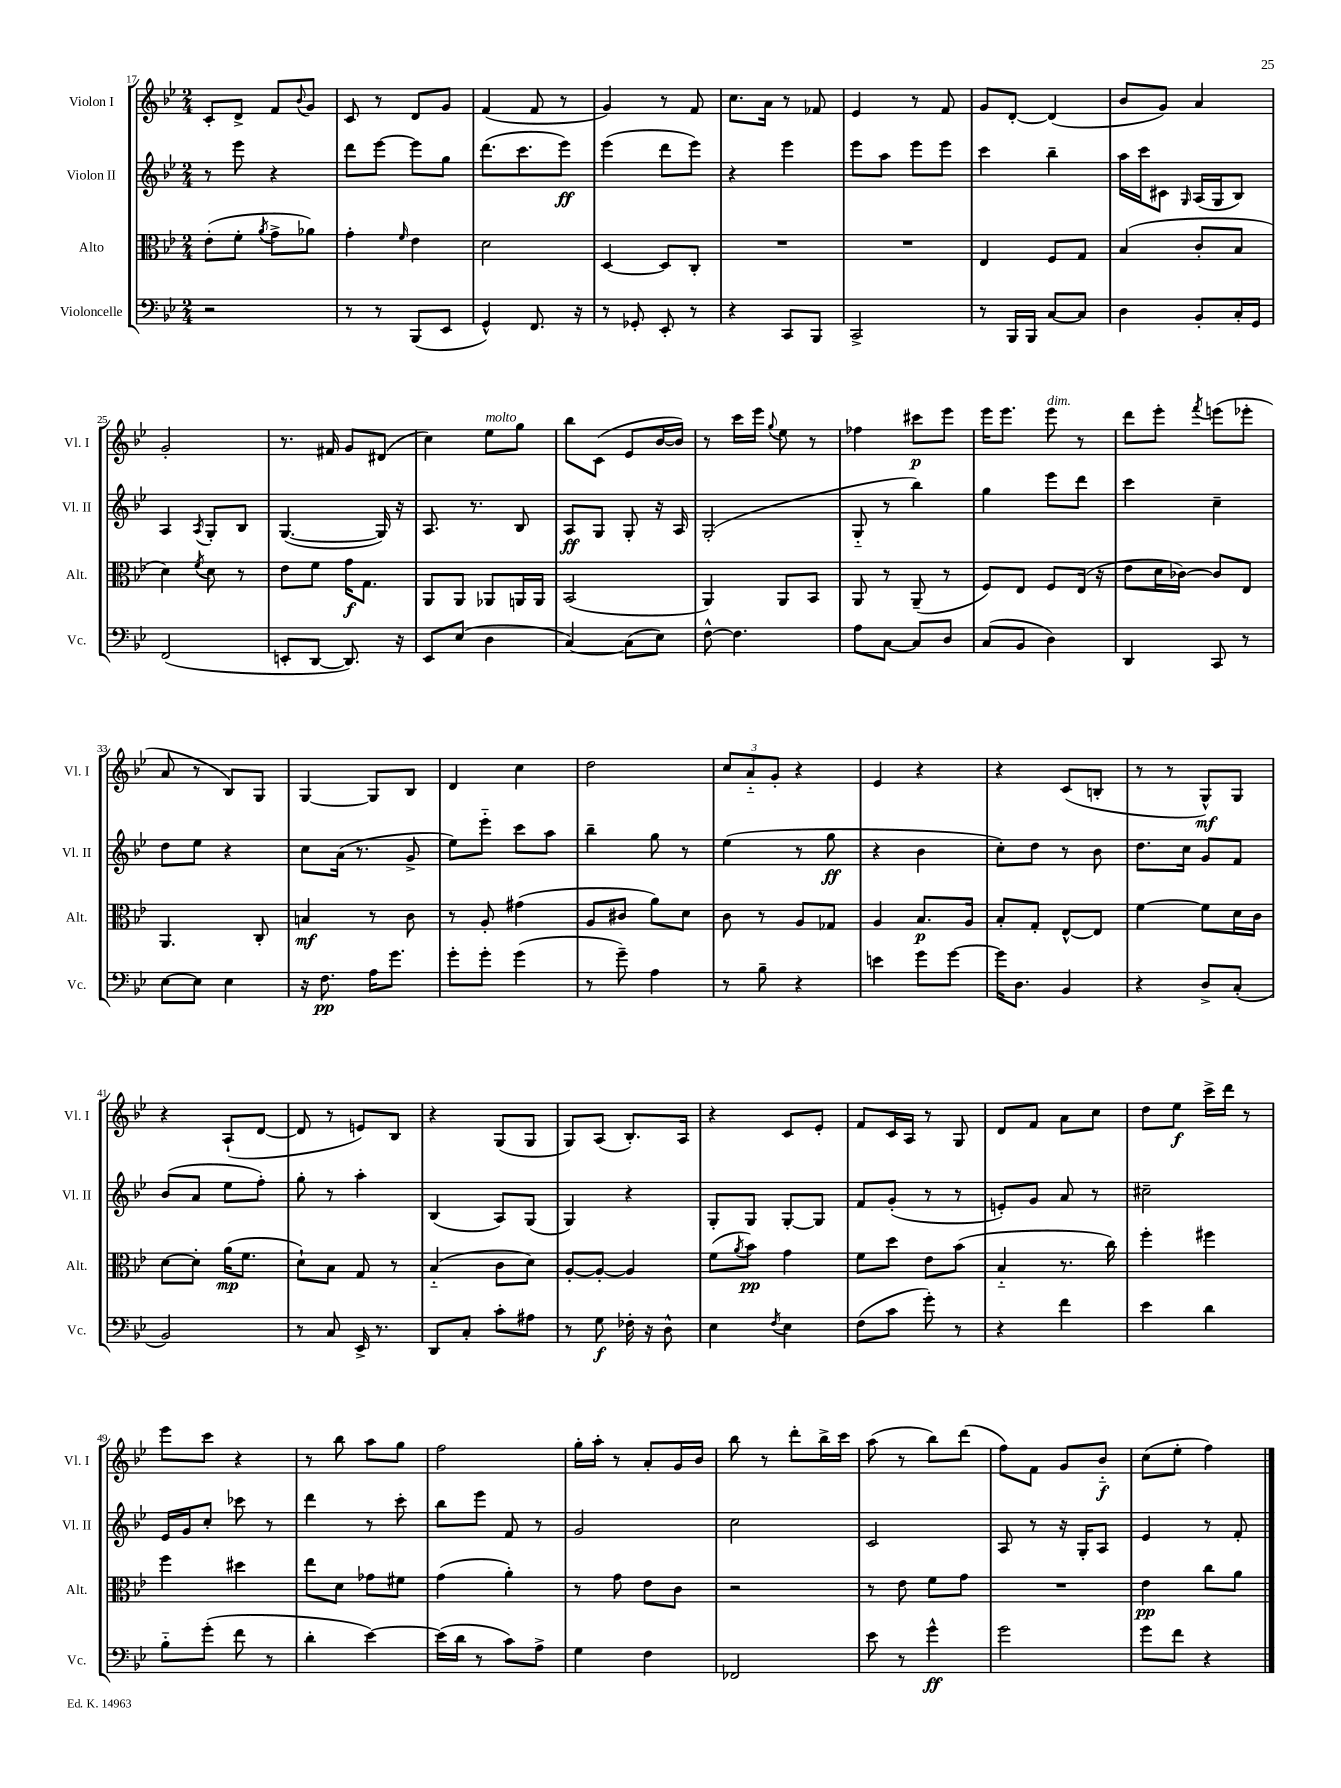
<<
\new StaffGroup <<
\new Staff = "s0" \with { instrumentName = "Violon I" shortInstrumentName = "Vl. I" } {
    \clef treble \key bes \major \numericTimeSignature \time 2/4
    c'8-. d'8-> f'8 \appoggiatura { bes'8 } g'8 |
    c'8 r8 d'8 g'8 |
    f'4( f'8 r8 |
    g'4) r8 f'8 |
    c''8. a'16 r8 fes'8 |
    ees'4 r8 f'8 |
    g'8 d'8~-. d'4( |
    bes'8 g'8) a'4 |
    g'2-. |
    r8. fis'16 g'8 dis'8( |
    c''4) ees''8^\markup { \italic "molto" } g''8 |
    bes''8 c'8( ees'8 bes'16~ bes'16) |
    r8 c'''16 ees'''16 \appoggiatura { g''8 } ees''8 r8 |
    fes''4 cis'''8\p ees'''8 |
    ees'''16 ees'''8. ees'''8^\markup { \italic "dim." } r8 |
    d'''8 ees'''8-. \acciaccatura { f'''8 } e'''8( ees'''8-. |
    a'8 r8 bes8) g8 |
    g4~ g8 bes8 |
    d'4 c''4 |
    d''2 |
    \tuplet 3/2 { c''8 a'8-_ g'8-. } r4 |
    ees'4 r4 |
    r4 c'8( b8-. |
    r8 r8 g8-^\mf) g8 |
    r4 a8-!( d'8~ |
    d'8 r8 e'8) bes8 |
    r4 g8( g8 |
    g8) a8( bes8.-.) a16 |
    r4 c'8 ees'8-. |
    f'8 c'16 a16 r8 g8 |
    d'8 f'8 a'8 c''8 |
    d''8 ees''8\f c'''16-> d'''16 r8 |
    ees'''8 c'''8 r4 |
    r8 bes''8 a''8 g''8 |
    f''2 |
    g''16-. a''16-. r8 a'8-. g'16 bes'16 |
    bes''8 r8 d'''8-. bes''16-> c'''16 |
    a''8( r8 bes''8) d'''8( |
    f''8) f'8 g'8 bes'8-_\f |
    c''8( ees''8-. f''4) \bar "|." |
}
\new Staff = "s1" \with { instrumentName = "Violon II" shortInstrumentName = "Vl. II" } {
    \clef treble \key bes \major \numericTimeSignature \time 2/4
    r8 ees'''8 r4 |
    d'''8 ees'''8~ ees'''8 g''8 |
    d'''8.( c'''8. ees'''8\ff) |
    ees'''4( d'''8 ees'''8) |
    r4 ees'''4 |
    ees'''8 a''8 ees'''8 ees'''8 |
    c'''4 bes''4-- |
    a''16 c'''16 cis'8 \grace { g16 } a16( g16 bes8) |
    a4 \acciaccatura { a8 } g8-. bes8 |
    g4.~( g16) r16 |
    a8. r8. bes8 |
    a8\ff g8 g8-. r16 a16 |
    g2-.( |
    g8-_ r8 bes''4) |
    g''4 ees'''8 d'''8 |
    c'''4 c''4-- |
    d''8 ees''8 r4 |
    c''8 a'16( r8. g'8-> |
    ees''8) ees'''8-_ c'''8 a''8 |
    bes''4-- g''8 r8 |
    ees''4( r8 g''8\ff |
    r4 bes'4 |
    c''8-.) d''8 r8 bes'8 |
    d''8. c''16 g'8 f'8 |
    bes'8( a'8 ees''8 f''8-.) |
    g''8-. r8 a''4-. |
    bes4( a8) g8( |
    g4) r4 |
    g8-. g8 g8~-. g8 |
    f'8 g'8-.( r8 r8 |
    e'8-.) g'8 a'8 r8 |
    cis''2-- |
    ees'16 g'16 c''8-. ces'''8 r8 |
    d'''4 r8 c'''8-. |
    bes''8 ees'''8 f'8 r8 |
    g'2 |
    c''2 |
    c'2 |
    a8 r8 r16 g16-. a8 |
    ees'4 r8 f'8-. \bar "|." |
}
\new Staff = "s2" \with { instrumentName = "Alto" shortInstrumentName = "Alt." } {
    \clef alto \key bes \major \numericTimeSignature \time 2/4
    ees'8-.( f'8-. \acciaccatura { a'8 } g'8-> aes'8) |
    g'4-. \grace { f'16 } ees'4 |
    d'2 |
    d4~ d8 c8-. |
    R2 |
    R2 |
    ees4 f8 g8 |
    bes4( c'8-. bes8 |
    d'4) \acciaccatura { f'8 } d'8 r8 |
    ees'8 f'8 g'16\f g8. |
    a,8 a,8 aes,8 a,16 a,16 |
    bes,2( |
    a,4) a,8 bes,8 |
    a,8 r8 a,8--( r8 |
    f8) ees8 f8 ees16( r16 |
    ees'8 d'16 ces'16~) ces'8 ees8 |
    a,4. c8-. |
    b4\mf r8 c'8 |
    r8 a8-. gis'4( |
    a8 cis'8 a'8) d'8 |
    c'8 r8 a8 ges8 |
    a4 bes8.\p a16 |
    bes8-. g8-. ees8~-^ ees8 |
    f'4~ f'8 d'16 c'16 |
    d'8~ d'8-. a'16\mp( f'8. |
    d'8-!) bes8 g8 r8 |
    bes4-_( c'8 d'8) |
    a8~-. a8~-. a4 |
    f'8( \acciaccatura { a'8 } bes'8\pp) g'4 |
    f'8 d''8 ees'8 bes'8( |
    bes4-_ r8. c''16) |
    f''4-. fis''4 |
    f''4 dis''4 |
    ees''8 d'8 ges'8 fis'8 |
    g'4( a'4-.) |
    r8 g'8 ees'8 c'8 |
    r2 |
    r8 ees'8 f'8 g'8 |
    R2 |
    ees'4\pp c''8 a'8 \bar "|." |
}
\new Staff = "s3" \with { instrumentName = "Violoncelle" shortInstrumentName = "Vc." } {
    \clef bass \key bes \major \numericTimeSignature \time 2/4
    r2 |
    r8 r8 bes,,8( ees,8 |
    g,4-^) f,8. r16 |
    r8 ges,8-. ees,8-. r8 |
    r4 c,8 bes,,8 |
    c,2-> |
    r8 bes,,16 bes,,16 c8~ c8 |
    d4 bes,8-. c16-. g,16 |
    f,2( |
    e,8-. d,8~ d,8.) r16 |
    ees,8 ees8( d4 |
    c4~) c8( ees8) |
    f8~-^ f4. |
    a8 c8~ c8 d8 |
    c8( bes,8 d4) |
    d,4 c,8 r8 |
    ees8~ ees8 ees4 |
    r16 f8.\pp a16 g'8. |
    g'8-. g'8-. g'4( |
    r8 g'8--) a4 |
    r8 bes8-- r4 |
    e'4 g'8 g'8~ |
    g'16 d8. bes,4 |
    r4 d8-> c8-.( |
    bes,2) |
    r8 c8 ees,16-> r8. |
    d,8 c8-. c'8-. ais8 |
    r8 g8\f fes16-. r16 d8-^ |
    ees4 \acciaccatura { f8 } ees4 |
    f8( c'8 g'8-.) r8 |
    r4 f'4 |
    ees'4 d'4 |
    bes8-_ g'8-.( f'8 r8 |
    d'4-. ees'4~) |
    ees'16( d'16 r8 c'8) a8-> |
    g4 f4 |
    fes,2 |
    ees'8 r8 g'4-^\ff |
    g'2 |
    g'8 f'8 r4 \bar "|." |
}
>>
>>
\layout { \context { \Score currentBarNumber = #17 } }
